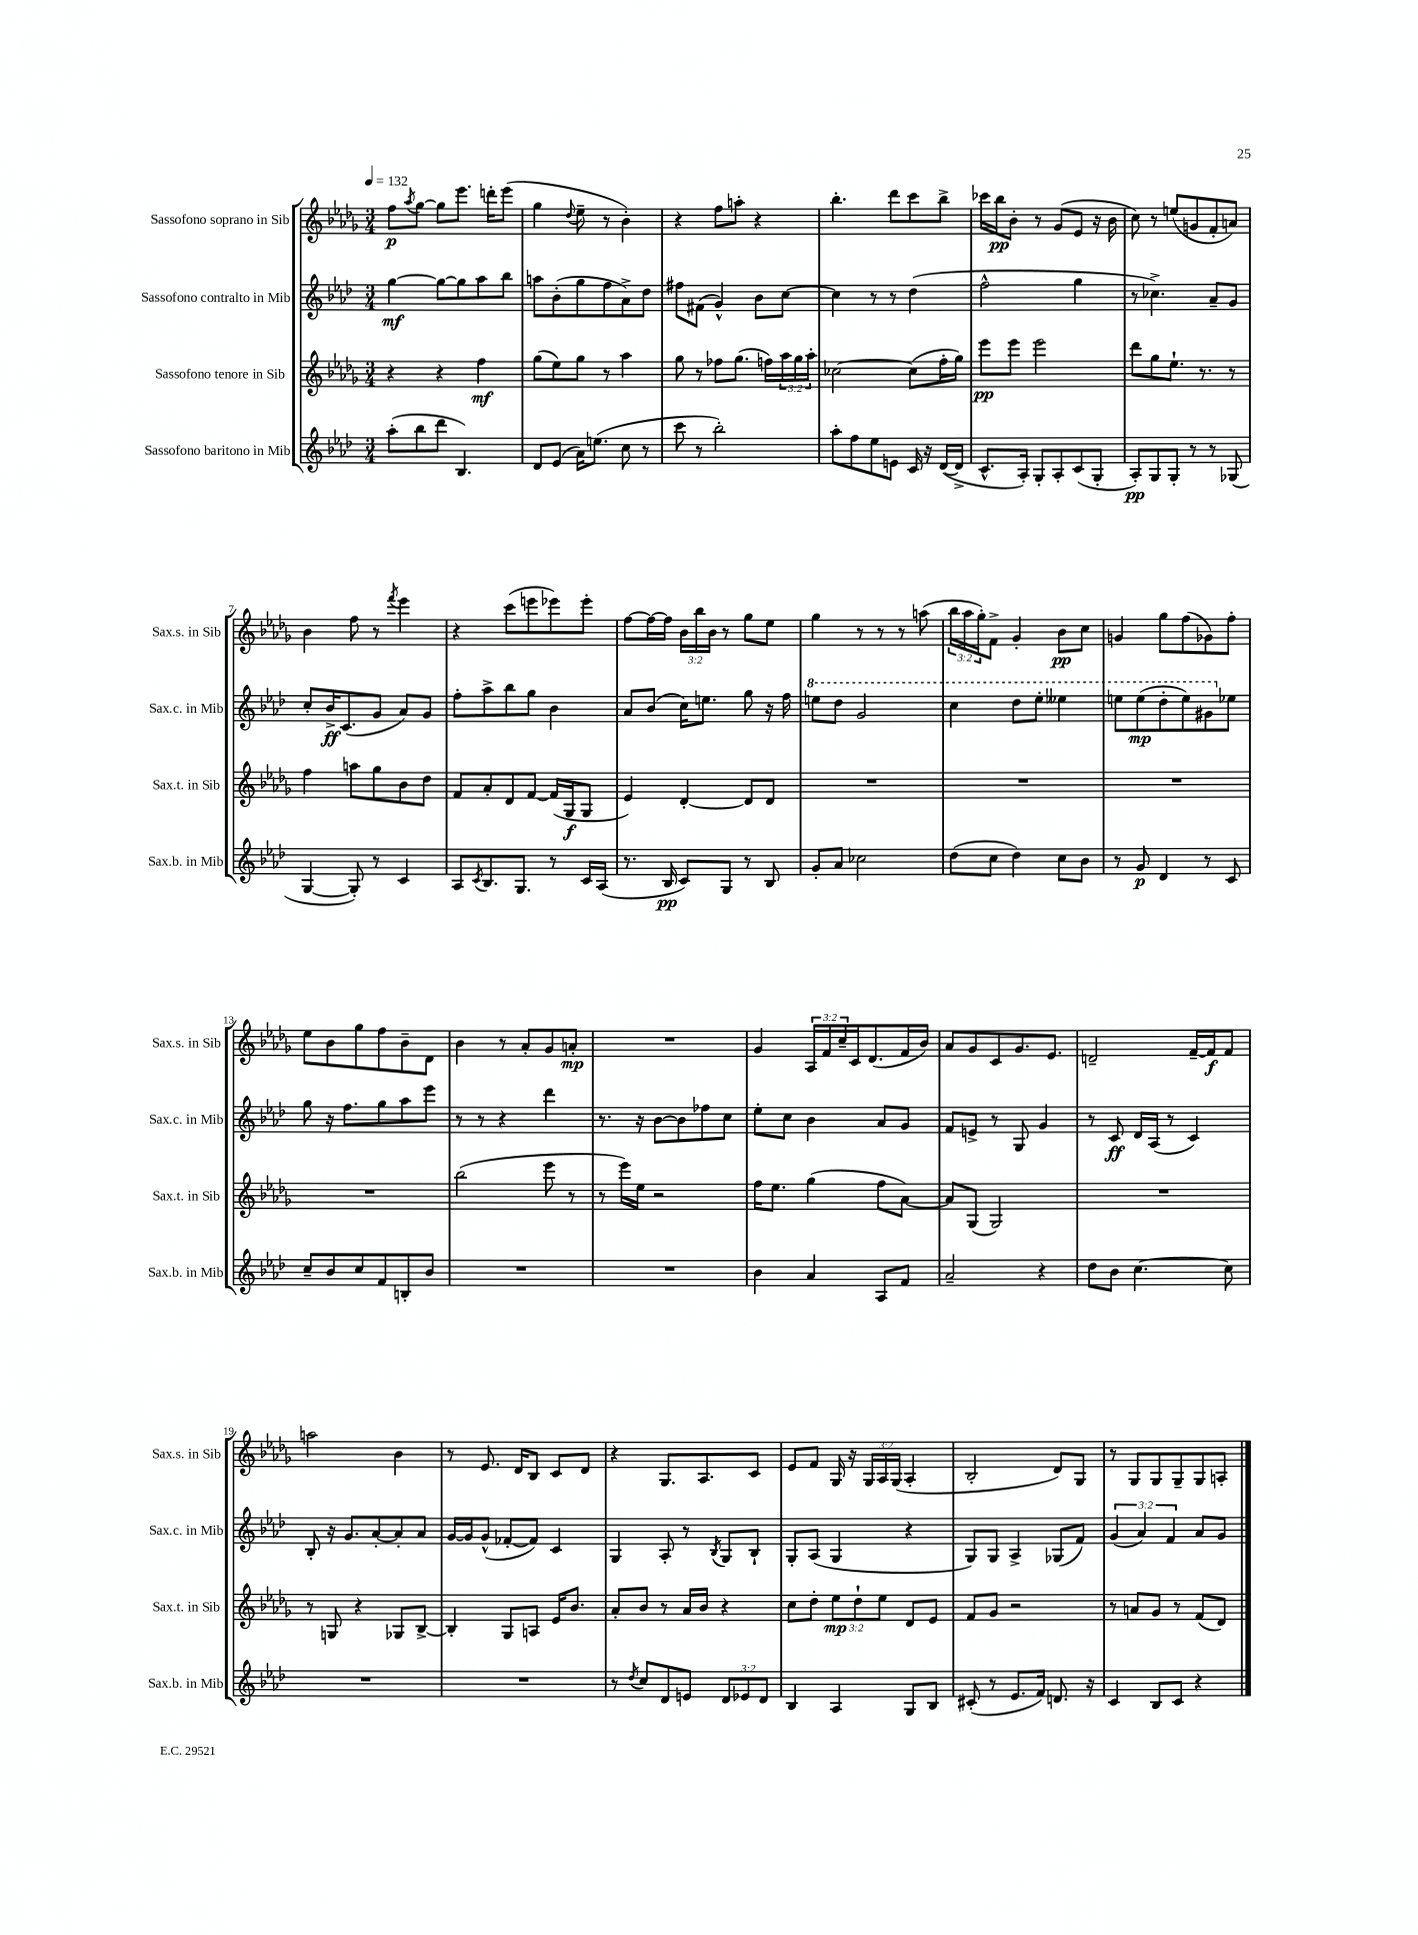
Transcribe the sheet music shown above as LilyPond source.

<<
\new StaffGroup <<
\new Staff = "s0" \with { instrumentName = "Sassofono soprano in Sib" shortInstrumentName = "Sax.s. in Sib" } {
    \clef treble \key des \major \numericTimeSignature \time 3/4 \override Staff.TupletNumber.text = #tuplet-number::calc-fraction-text \tempo 4 = 132
    f''8\p \acciaccatura { aes''8 } ges''8~ ges''8 ees'''8. d'''16-. ees'''8( |
    ges''4 \appoggiatura { des''8 } ees''8-- r8 bes'4-.) |
    r4 f''8 a''8-. r4 |
    bes''4.-. des'''8 c'''8 bes''8-> |
    ces'''16 bes''16\pp bes'8-. r8 ges'8( ees'8 r16 bes'16 |
    c''8) r8 e''8( g'8 f'8-. a'8) |
    bes'4 f''8 r8 \acciaccatura { f'''8 } ees'''4 |
    r4 c'''8( e'''8 ees'''8) ees'''8-. |
    f''8~ f''16~ f''16 \tuplet 3/2 { bes'16 bes''16 bes'16 } r8 ges''8 ees''8 |
    ges''4 r8 r8 r8 a''8( |
    \tuplet 3/2 { bes''16 aes''16 ges''16-.) } f'8-> ges'4-. bes'8\pp c''8 |
    g'4 ges''8 f''8( ges'8) f''8-. |
    ees''8 bes'8 ges''8 f''8 bes'8-- des'8 |
    bes'4 r8 aes'8-. ges'8 a'8-.\mp |
    R2. |
    ges'4 \tuplet 3/2 { aes16 f'16 c''16-- } c'16 des'8.( f'16 bes'16) |
    aes'8 ges'8 c'8 ges'8. ees'8. |
    d'2-- f'16~-- f'16\f f'8 |
    a''2 bes'4 |
    r8 ees'8. des'16 bes8 c'8 des'8 |
    r4 ges8. aes8. c'8 |
    ees'8 f'8 ges16 r16 \tuplet 3/2 { ges16 aes16 ges16( } aes4-. |
    bes2-. des'8) ges8 |
    r8 ges8 ges8 ges8-- ges8 a8-. \bar "|." |
}
\new Staff = "s1" \with { instrumentName = "Sassofono contralto in Mib" shortInstrumentName = "Sax.c. in Mib" } {
    \clef treble \key aes \major \numericTimeSignature \time 3/4 \override Staff.TupletNumber.text = #tuplet-number::calc-fraction-text
    g''4~\mf g''8~ g''8 aes''8 bes''8 |
    a''8 bes'8-.( g''8 f''8 aes'8->) des''8 |
    fis''8 fis'8( g'4-^) bes'8 c''8~ |
    c''4 r8 r8 des''4( |
    f''2-^ g''4 |
    r8 ces''4.->) aes'8-- g'8 |
    c''8-. bes'16->\ff c'8.( g'8 aes'8) g'8 |
    f''8-. aes''8-> bes''8 g''8 bes'4 |
    aes'8 bes'8( c''16) e''8. g''8 r16 f''16 |
    \ottava #1 e'''8 des'''8 g''2 |
    c'''4 des'''8 ees'''8-. eeses'''4 |
    e'''8 e'''8\mp( des'''8-. e'''8) gis''8 \ottava #0 ees''!8 |
    g''8 r16 f''8. g''8 aes''8 ees'''8 |
    r8 r8 r4 des'''4 |
    r8. r16 bes'8~ bes'8 fes''8 c''8 |
    ees''8-. c''8 bes'4 aes'8 g'8 |
    f'8 e'8-> r8 g8 g'4 |
    r8 c'8\ff des'16 aes16( r8 c'4) |
    bes8-. r16 g'8. aes'8~-. aes'8-. aes'8 |
    g'16~ g'16 g'8-^( fes'8~-. fes'8) c'4 |
    g4 aes8-. r8 \acciaccatura { bes8 } g8 bes8-! |
    g8-. aes8( g4 r4 |
    g8) g8 aes4-> ges8( f'8) |
    \tuplet 3/2 { g'4( aes'4) f'4 } aes'8 g'8 \bar "|." |
}
\new Staff = "s2" \with { instrumentName = "Sassofono tenore in Sib" shortInstrumentName = "Sax.t. in Sib" } {
    \clef treble \key des \major \numericTimeSignature \time 3/4 \override Staff.TupletNumber.text = #tuplet-number::calc-fraction-text
    r4 r4 f''4\mf |
    ges''8( ees''8) ges''8 r8 aes''4 |
    ges''8 r8 fes''8 ges''8.( f''16) \tuplet 3/2 { aes''16 ges''16 aes''16-. } |
    ces''2~ ces''8( f''16-. ges''16) |
    ees'''8\pp ees'''8 ees'''2 |
    des'''8 ges''8 ees''8.-! r8. r8 |
    f''4 a''8 ges''8 bes'8 des''8 |
    f'8 aes'8-. des'8 f'8~ f'16( ges16\f ges8 |
    ees'4) des'4~-. des'8 des'8 |
    R2. |
    R2. |
    R2. |
    R2. |
    bes''2( ees'''8 r8 |
    r8 ees'''16) ees''16 r2 |
    f''16 ees''8. ges''4( f''8 aes'8~) |
    aes'8 ges8( ges2) |
    R2. |
    r8 g8 r4 ges8 bes8~-> |
    bes4-. ges8 a8 ees'16 bes'8. |
    aes'8-. bes'8 r8 aes'16 bes'16 r4 |
    c''8 des''8-. \tuplet 3/2 { ees''8\mp des''8-! ees''8 } des'8 ees'8 |
    f'8 ges'8 r2 |
    r8 a'8 ges'8 r8 f'8( des'8) \bar "|." |
}
\new Staff = "s3" \with { instrumentName = "Sassofono baritono in Mib" shortInstrumentName = "Sax.b. in Mib" } {
    \clef treble \key aes \major \numericTimeSignature \time 3/4 \override Staff.TupletNumber.text = #tuplet-number::calc-fraction-text
    aes''8-.( bes''8 des'''8 bes4.) |
    des'8 ees'8( aes'16) e''8.( c''8 r8 |
    c'''8 r8 bes''2-.) |
    aes''8-. f''8 ees''8 e'8 c'16 r16 des'16~( des'16-> |
    c'8.-^ aes16-.) g8-. aes8-. c'8( g8-. |
    aes8-.\pp) g8 g8-. r8 r8 ges8( |
    g4~ g8-.) r8 c'4 |
    aes8 \acciaccatura { c'8 } bes8. g8. r8 c'16 aes16( |
    r8. bes16\pp c'8) g8 r8 bes8 |
    g'8-. aes'8 ces''2 |
    des''8( c''8 des''4) c''8 bes'8 |
    r8 g'8\p des'4 r8 c'8 |
    c''8-- bes'8 c''8 f'8 b8-. bes'8 |
    R2. |
    R2. |
    bes'4 aes'4 aes8 f'8 |
    aes'2-- r4 |
    des''8 bes'8 c''4.~ c''8 |
    R2. |
    R2. |
    r8 \acciaccatura { des''8 } c''8 des'8 e'8 \tuplet 3/2 { des'8 ees'8 des'8 } |
    bes4 aes4 g8 bes8 |
    cis'8-.( r8 ees'8. f'16) d'8. r16 |
    c'4 bes8 c'8 r4 \bar "|." |
}
>>
>>
